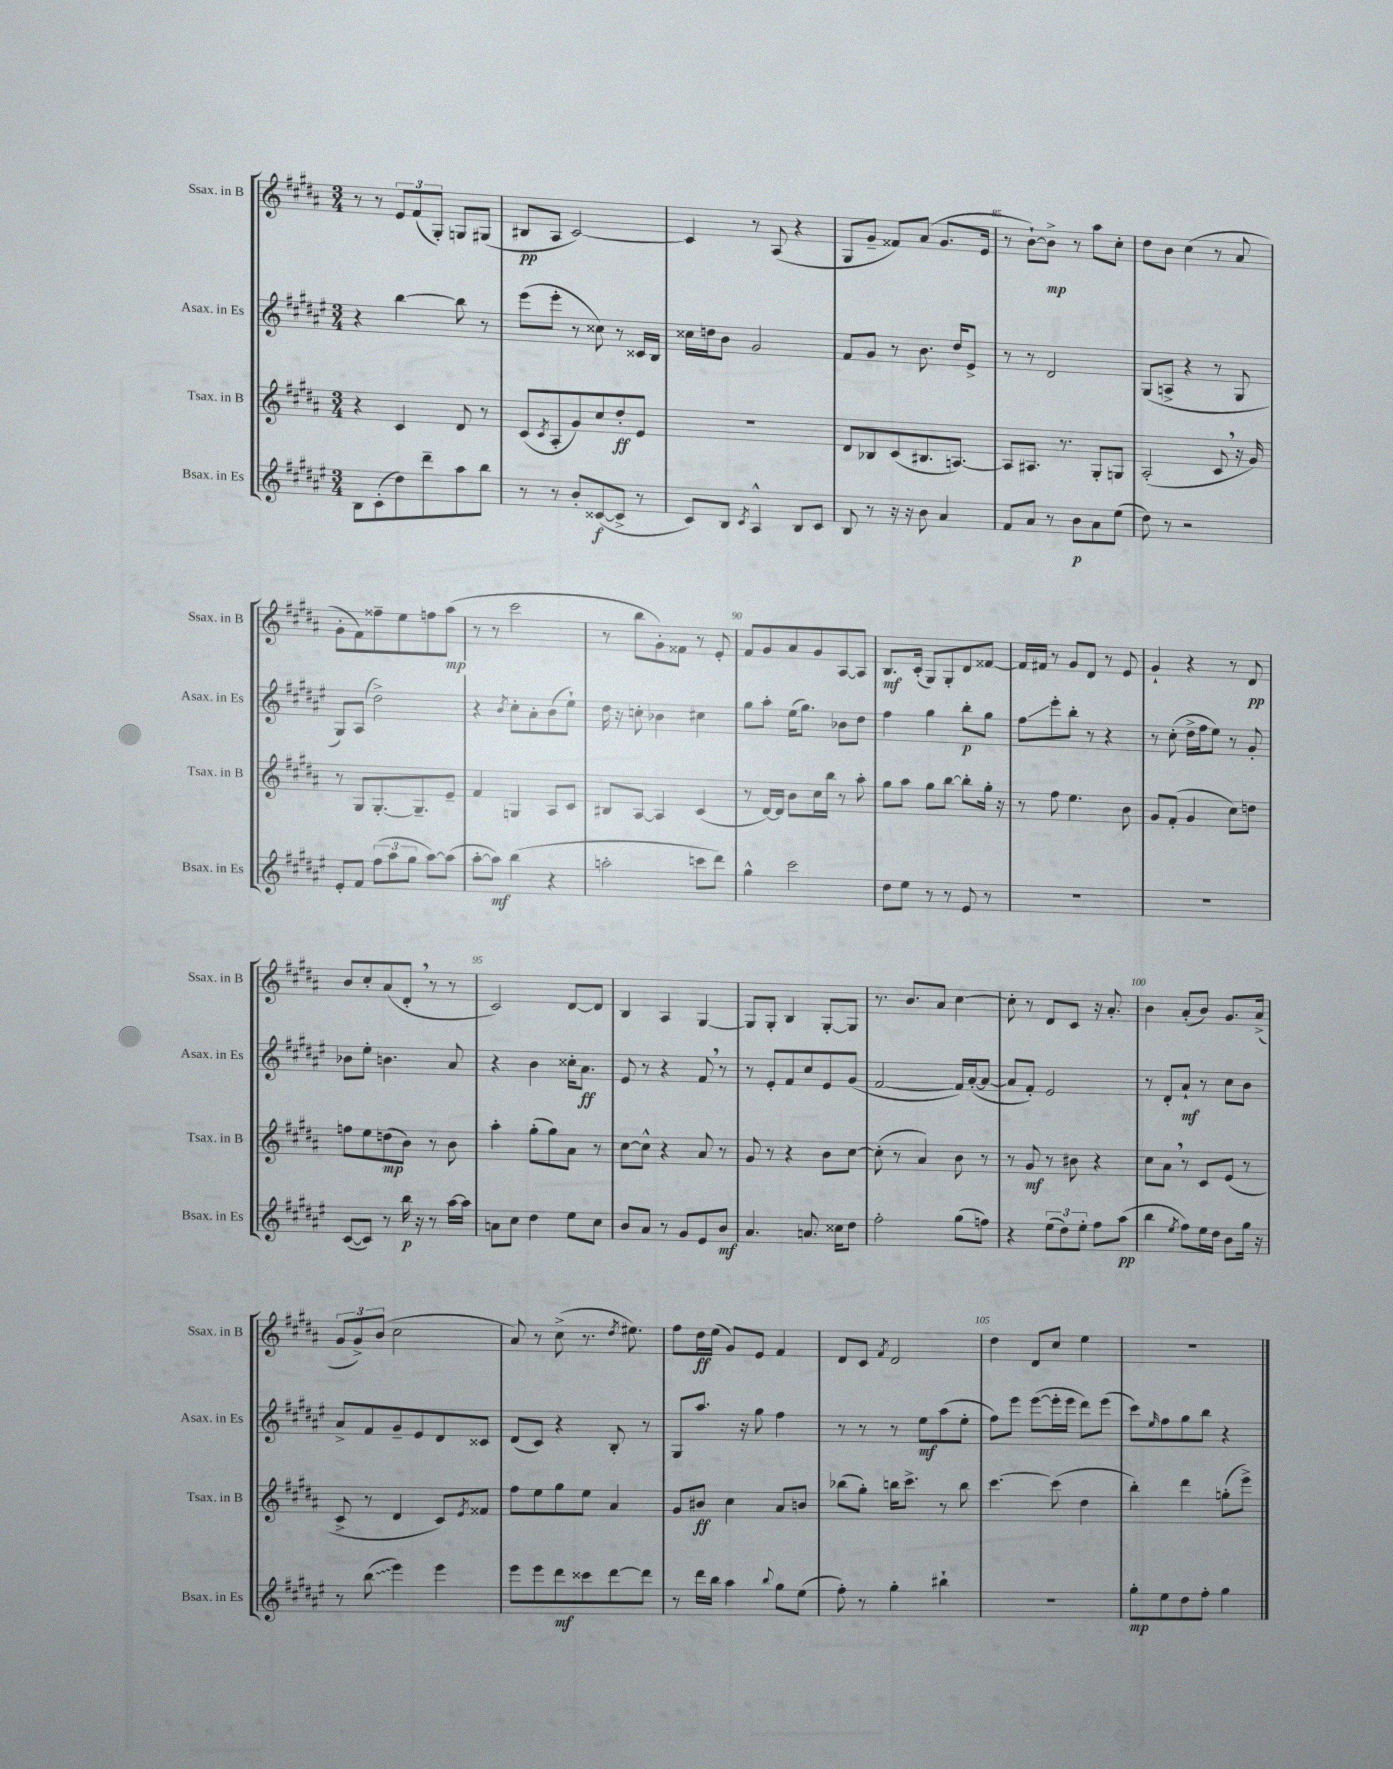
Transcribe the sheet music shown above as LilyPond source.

<<
\new StaffGroup <<
\new Staff = "s0" \with { instrumentName = "Ssax. in B" shortInstrumentName = "Ssax. in B" } {
    \clef treble \key b \major \numericTimeSignature \time 3/4
    r8 r8 \tuplet 3/2 { e'8 fis'8( gis8-.) } g8 gis8( |
    bis8\pp ais8 cis'2~) |
    cis'4 r8 ais8( r4 |
    gis8 gis'8-- fisis'8) ais'8( gis'8. e'16 |
    r8 b'8~-!) b'8->\mp r8 ais''8 cis''8-. |
    dis''8 b'8 cis''4( r8 ais'8 |
    gis'8-. fis'8) fisis''8-- e''8 f''8 ais''8\mp( |
    r8 r8 cis'''2 |
    r8 b''8 gis'8-.) fisis'8 r8 e'8-. |
    fis'8 gis'8 ais'8 gis'8 ais8~ ais8 |
    b8.\mf cis'16-.( gis8) gis8-. dis'8 fisis'8~ |
    fisis'16 fis'16 r8 gis'8 dis'8 r8 e'8 |
    gis'4-! r4 r8 dis'8\pp |
    b'8 cis''8-. ais'8( dis'8-. \breathe r8 r8 |
    cis'2) dis'8~ dis'8 |
    b4 ais4 gis4~ |
    gis8 gis8-. b4 gis8~-. gis8 |
    r8. b'8. ais'8 cis''4~ |
    cis''8-. r8 dis'8 cis'8 r16 ais'8.-. |
    b'4 ais'8-.( b'8) gis'8. ais'16->( |
    \tuplet 3/2 { gis'8 gis'8->) b'8( } cis''2 |
    ais'8) r8 cis''8->( r8. \acciaccatura { dis''8 } eis''8.) |
    fis''8 dis''16\ff e''16( gis'8) e'8 fis'4 |
    dis'8 cis'8 \acciaccatura { fis'8 } dis'2 |
    dis''4 dis'8 cis''8 e''4 |
    R2. \bar "|." |
}
\new Staff = "s1" \with { instrumentName = "Asax. in Es" shortInstrumentName = "Asax. in Es" } {
    \clef treble \key fis \major \numericTimeSignature \time 3/4
    r4 b''4~ b''8 r8 |
    eis'''8( eis'''8-. r8 cisis''8) r8 cisis'16 b16 |
    cisis''16 d''16 b'8 gis'2 |
    fis'8 gis'8 r8 b'8. dis''16 eis'8-> |
    r8 r8 dis'2 |
    gis8( a8-> r4 r8 gis8 |
    gis8) ais8( dis''2->) |
    r4 \acciaccatura { b'8 } cis''8-. ais'8-. b'8( eis''8-!) |
    dis''16 r16 c''8-. bes'4 cis''4 |
    gis''8 ais''8-. eis''16( gis''8.) bes'8 dis''8 |
    fis''4 gis''4 b''8-.\p gis''8 |
    fis''8\glissando eis'''8-. b''8-. r8 r4 |
    r8 cis''8-.( dis''16-> fis''16 eis''8) r8 gis'8-. |
    bes'8 eis''8-. b'4. ais'8 |
    r4 b'4 cisis''16-. ais'8.\ff |
    eis'8 r8 r4 fis'8 \breathe r8 |
    r8 eis'8-. fis'8 cis''8 eis'8 gis'8( |
    fis'2~ fis'16) ais'16~-.( ais'8~ |
    ais'8 fis'8-.) eis'2 |
    r8 dis'8-. ais'8-!\mf r8 cis''8 b'8 |
    ais'8-> fis'8 gis'8-- eis'8 dis'8 cisis'8 |
    dis'8( cis'8) r4 b8-. r8 |
    gis8 ais''8. r16 gis''8 fis''4 |
    r8 r8 r8 eis''8\mf ais''8( eis''8-. |
    fis''8) eis'''8 eis'''8~( eis'''16-. eis'''16 dis'''8) eis'''8( |
    cis'''8) \grace { eis''16 } fis''8 gis''8 b''8 r4 \bar "|." |
}
\new Staff = "s2" \with { instrumentName = "Tsax. in B" shortInstrumentName = "Tsax. in B" } {
    \clef treble \key b \major \numericTimeSignature \time 3/4
    r4 cis'4 dis'8 r8 |
    cis'8( \acciaccatura { cis'8 } ais8-. gis'8) cis''8 dis''8-.\ff e'8 |
    R2. |
    dis'8 bes8 cis'8( bis8. a8.~) |
    a8 ais8. r8. gis8-. g8 |
    ais2-.( cis'8 \breathe r16 gis'16) |
    r8 gis8 gis8.~-. gis8.-- e'8-- |
    fis'4 g4 ais8 cis'8 |
    bis8 ais8~ ais4 cis'4( |
    r8 dis'16~) dis'16 b'8 cis''16 b''16 r8 ais''8-. |
    gis''8 ais''8 gis''8 b''8~ b''8-. gis''16-. r16 |
    r8 fis''8 e''4. b'8 |
    gis'8 fis'8-.( gis'4 cis''8) d''8 |
    f''8 e''8 d''8\mp( b'8) r8 b'8 |
    ais''4-. gis''8-.( gis''8) ais'8 r8 |
    cis''8~ cis''8-^ r4 ais'8 r8 |
    gis'8 r8 r4 b'8 cis''8~ |
    cis''8-.( r8 ais'4) b'8 r8 |
    r8 gis'8\mf r8 bis'8 r4 |
    cis''8 ais'8 \breathe r8 cis'8 e'8( r8 |
    cis'8-> r8 dis'4 cis'8) \acciaccatura { e'8 } fisis'8 |
    fis''8 e''8 gis''8 e''8 ais'4 |
    gis'8 bis'8\ff cis''4 ais'8 b'8 |
    bes''8( gis''8-.) b''16 cis'''8.-> r8 b''8 |
    cis'''4.~ cis'''8( dis''4 |
    b''4-.) dis'''4 g''8-.( e'''8->) \bar "|." |
}
\new Staff = "s3" \with { instrumentName = "Bsax. in Es" shortInstrumentName = "Bsax. in Es" } {
    \clef treble \key fis \major \numericTimeSignature \time 3/4
    b8 cis'8-.( dis''8) dis'''8-- ais''8 b''8 |
    r8 r8 b'8-. cisis'8~\f( cisis'8-> r8 |
    cis'8) b8 \acciaccatura { cis'8 } ais4-^ b8 cis'8 |
    b8 r8 r16 r16 b'8 ais'4 |
    fis'8 ais'8 r8 b'8\p ais'8 eis''8( |
    dis''8) r8 r2 |
    eis'8-. fis'8 \tuplet 3/2 { fis''8( ais''8 gis''8 } ais''8~) ais''8( |
    ais''8~-. ais''8\mf) b''4( r4 |
    a''2-. c'''8 dis'''8) |
    gis''4-^ cis'''2 |
    dis''8 eis''8 r8 r8 eis'8 r8 |
    R2. |
    R2. |
    cis'8~( cis'8) r8 b''16\p r16 r8 ais''16~ ais''16 |
    a'8 cis''8 dis''4 eis''8 cis''8 |
    b'8 ais'8 r8 gis'8 eis'8 b'8\mf |
    ais'4. a'8. cisis''16 dis''8 |
    fis''2-. gis''8( f''8) |
    r4 \tuplet 3/2 { eis''8( dis''8) eis''8-. } fis''8 ais''8\pp( |
    b''4 \acciaccatura { eis''8 } fis''8) eis''16 dis''16 b'8 gis''16 r16 |
    r8 \once \override Glissando.style = #'zigzag b''8\glissando( eis'''4) eis'''4 |
    eis'''8 eis'''8 dis'''8\mf cisis'''8 dis'''8~ dis'''8 |
    r8 dis'''16 b''16 ais''4 \appoggiatura { b''8 } gis''8 eis''8( |
    fis''8-.) r8 gis''4-. bis''4-! |
    R2. |
    gis''8-.\mp eis''8 dis''8 fis''8-. gis''4 \bar "|." |
}
>>
>>
\layout { \context { \Score currentBarNumber = #81 \override BarNumber.break-visibility = ##(#f #t #t) barNumberVisibility = #(every-nth-bar-number-visible 5) } }
